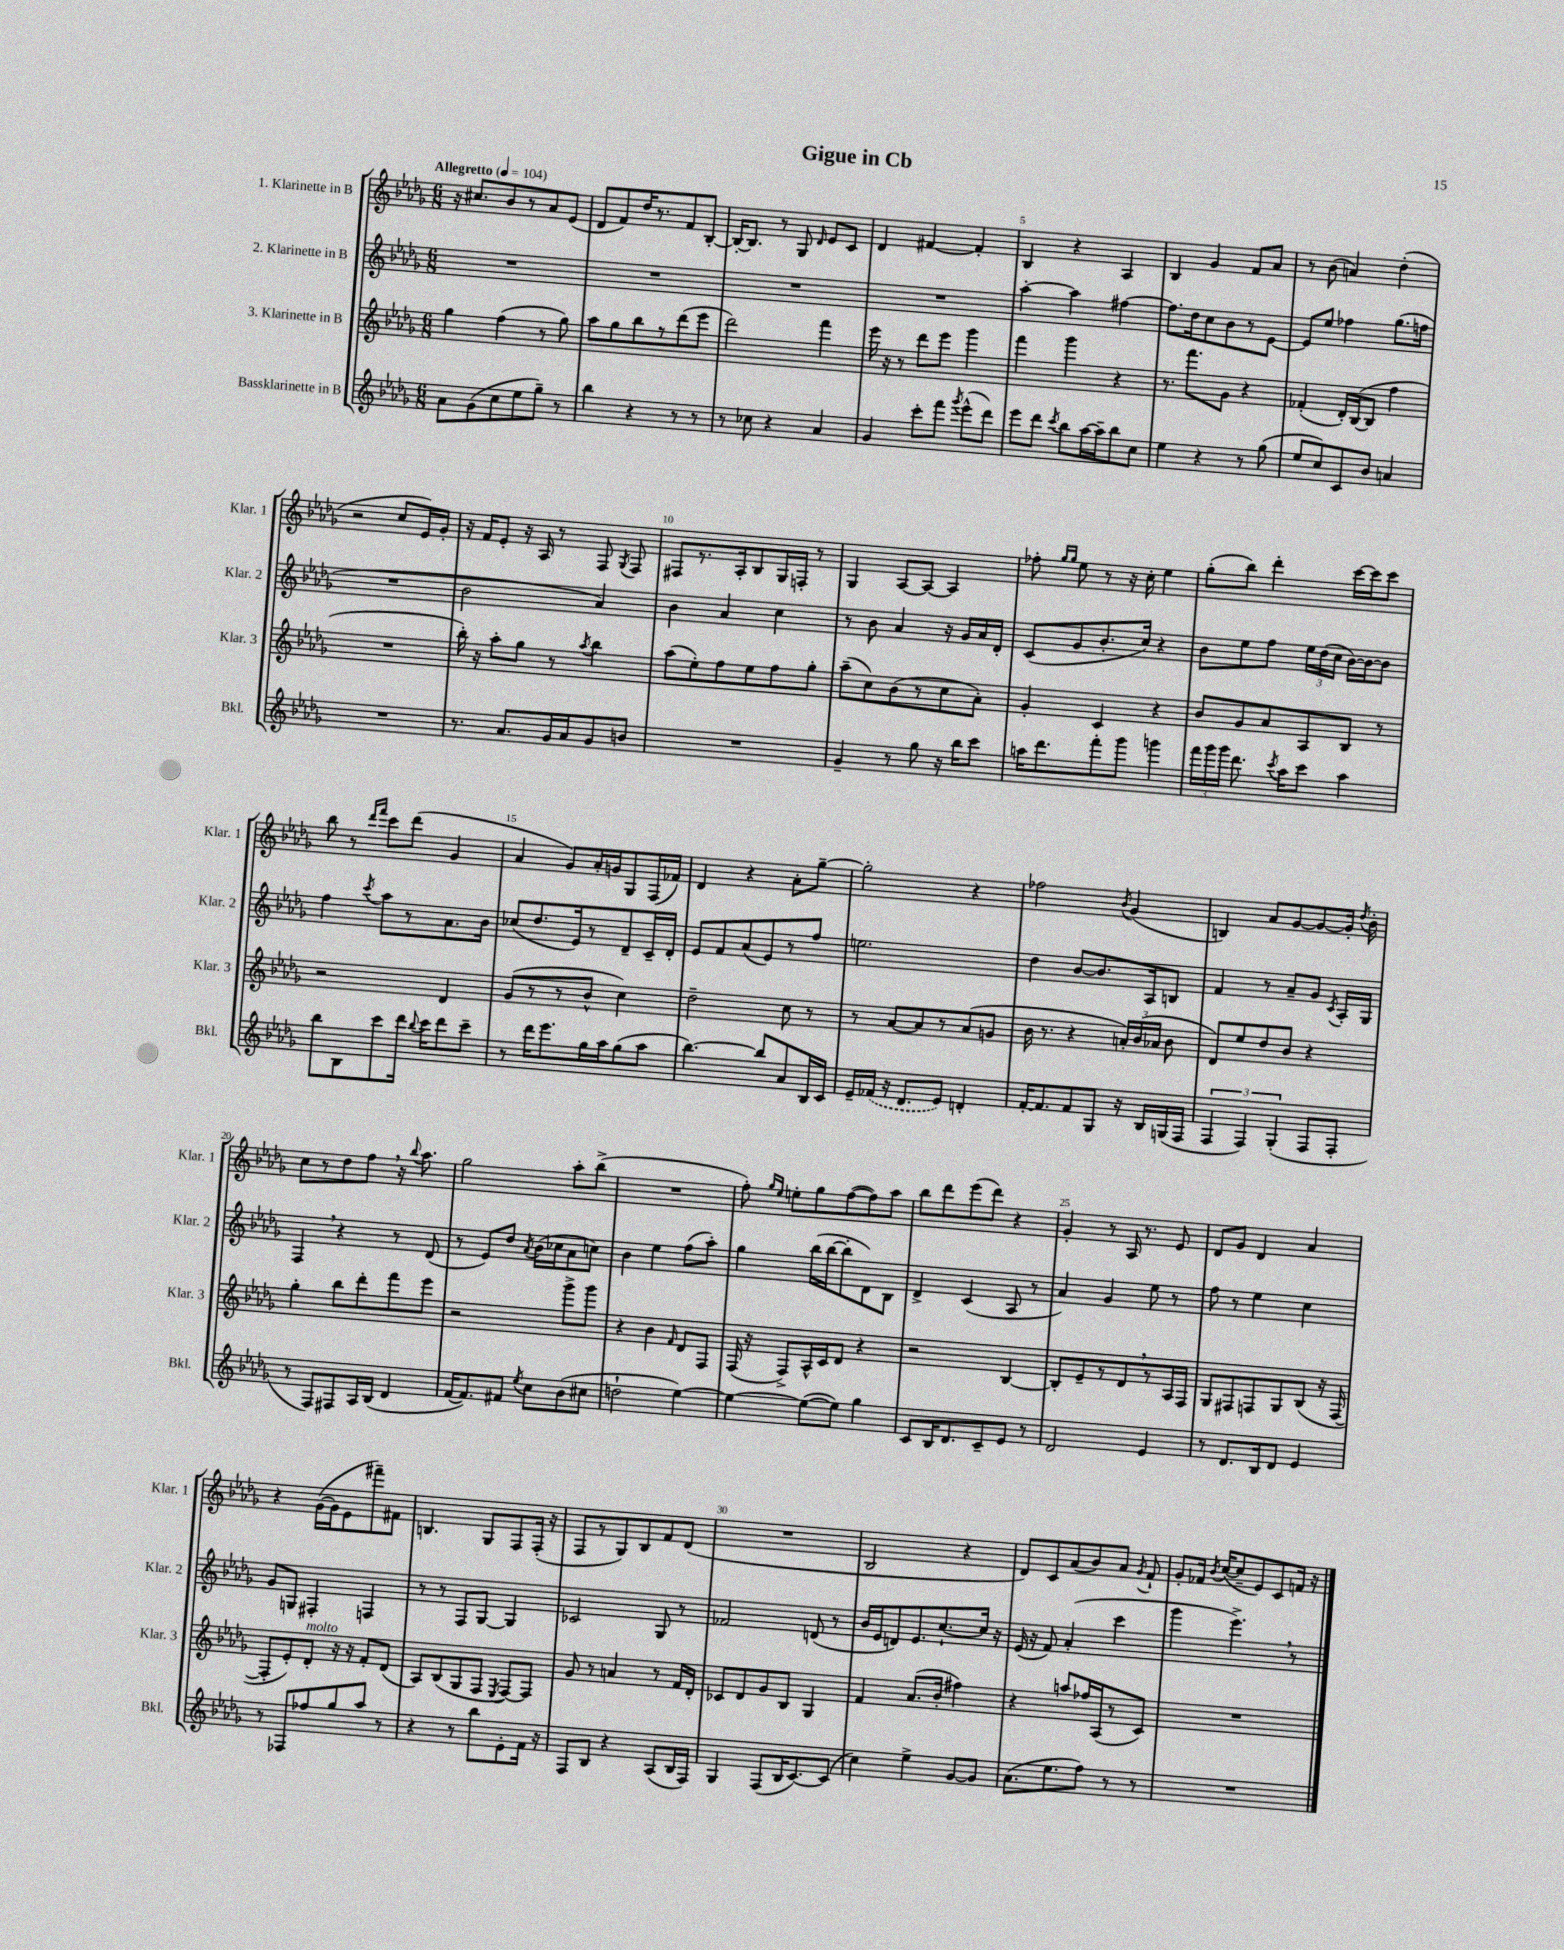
\header { title = "Gigue in Cb" }
<<
\new StaffGroup <<
\new Staff = "s0" \with { instrumentName = "1. Klarinette in B" shortInstrumentName = "Klar. 1" } {
    \clef treble \key des \major \numericTimeSignature \time 6/8 \tempo "Allegretto" 4 = 104
    \autoBeamOff r16 cis''8.[ bes'8 r8 aes'8 ees'8]( |
    des'8[ f'8) des''16 r8. f'8 bes8]~-. |
    bes16[~-. bes8.] r8 ges8 \grace { des'16 } ees'8[ c'8] |
    des'4 fis'4~ fis'4-. |
    bes4 r4 aes4 |
    bes4 ges'4 f'8[ aes'8] |
    r8 bes'8( a'4) des''4-.( |
    r2 c''8[ ees'16) ges'16]-. |
    r16 f'16[ ees'8]-. r16 aes16 r8 f8 \acciaccatura { ges8 } f8 |
    fis8[ r8. aes16-. bes8 ges16 f16]-. r8 |
    ges4 aes8[~ aes8]~ aes4 |
    fes''8-. \grace { ges''16[ ges''16] } ees''8 r8 r16 c''16-. ees''4 |
    ges''8[-.( bes''8]) des'''4-. c'''16[~ c'''16 c'''8] |
    bes''8 r8 \grace { des'''16[ f'''16] } c'''8[ des'''8]( ges'4 |
    aes'4 ges'8[) aes'16-. g'16 ges8 f16( fes'16]) |
    des'4 r4 aes'8[-. ges''8]~-- |
    ges''2-. r4 |
    fes''2 \acciaccatura { bes'8 } ges'4( |
    b4) aes'8[ ges'8~ ges'8~ ges'16]-. \acciaccatura { des''8 } bes'16-. |
    c''8[ r8 des''8 f''8] \breathe r16 \appoggiatura { bes''8 } aes''8. |
    ges''2 aes''8[-. bes''8]->( |
    R2. |
    f''8-.) \grace { ges''16[ ees''16] } e''8[-. ges''8 f''8~( f''8) aes''8] |
    bes''8[ des'''8 ees'''8( des'''8]) r4 |
    ges'4-. r8 aes16 r8. ees'8 |
    des'8[ ges'8] des'4 aes'4 |
    r4 ges'16[~( ges'16 ees'8 fis'''8--) fis'8] |
    b4. ges8[ f8 f16]-.( r16 |
    f8[ r8 ges8) bes8 f'8 des'8]( |
    R2. |
    bes2 r4 |
    des'8[) c'8 aes'8( bes'8) aes'8] \acciaccatura { ges'8 } f'8-! |
    ges'8[-. fes'16] \acciaccatura { bes'8 } c''16[~( c''8-- ees'8) c'8 f'16] r16 \bar "|." |
}
\new Staff = "s1" \with { instrumentName = "2. Klarinette in B" shortInstrumentName = "Klar. 2" } {
    \clef treble \key des \major \numericTimeSignature \time 6/8
    \autoBeamOff R2. |
    R2. |
    R2. |
    R2. |
    aes''4~-. aes''4 fis''4~ |
    fis''8.[ des''16 c''8 bes'8 r8 ees'8]~ |
    ees'8[ ees''8] fes''4 ges''8.[( f''16] |
    R2. |
    bes'2 aes'4) |
    bes'4 aes'4 c''4 |
    r8 bes'8 aes'4 r16 ges'16[ aes'16 des'16]-. |
    c'8[( ges'8 bes'8.-. c''16]) r4 |
    bes'8[ ees''8 f''8] \tuplet 3/2 { ees''16[ des''16( c''16] } bes'16[~) bes'16~ bes'8] |
    f''4 \acciaccatura { c'''8 } aes''8[ r8 aes'8. bes'16] |
    ces''8[( des''8. ees'16) r8 des'8-- c'16-- des'16]-. |
    ees'8[ f'8 aes'8( ees'8) r8 f''8] |
    e''2. |
    des''4 bes'8[~ bes'8. aes16 b8] |
    f'4 r8 aes'8[-- ges'8] \acciaccatura { c'8 } aes16[-. ges16] |
    f4 \breathe r4 r8 des'8( |
    r8 ees'8[) des''8] \acciaccatura { aes'8 } bes'16[( ces''16 aes'8 c''8]) |
    bes'4 ees''4 f''8[( aes''8]-.) |
    ges''4 bes''16[( bes''16~ bes''8-. des'8) bes8] |
    des'4-> c'4( aes8 r8 |
    aes'4) ges'4 ees''8 r8 |
    f''8 r8 ees''4 c''4 |
    ges'8[ g8] fis4-. f4 |
    r8 r8 f8[ ges8]~ ges4 |
    ces'2 ges8 r8 |
    fes'2 d'8( r8 |
    bes'16[ ees'16 d'8) ees'8. c''8.~-! c''16] r16 |
    ees'16( r16 f'8) aes'4-.( c'''4 |
    ges'''4 ees'''4.->) \breathe r8 \bar "|." |
}
\new Staff = "s2" \with { instrumentName = "3. Klarinette in B" shortInstrumentName = "Klar. 3" } {
    \clef treble \key des \major \numericTimeSignature \time 6/8
    \autoBeamOff ges''4 f''4( r8 ges''8) |
    aes''8[ ges''8 bes''8 r8 des'''8( ees'''8] |
    des'''2) f'''4 |
    ees'''16 r16 r8 des'''8[ ees'''8] ges'''4 |
    f'''4 ges'''4 r4 |
    r8. f'''8.[ ges'8] r4 |
    fes'4-.( des'16[-.) bes16~( bes8] f''4 |
    R2. |
    bes''16-.) r16 aes''8[-. ges''8] r8 \acciaccatura { aes''8 } bes''4 |
    aes''8[( ees''8-.) f''8 ees''8 f''8 ges''8]-. |
    aes''8[--( c''8) bes'8( r8 c''8 aes'8]-.) |
    ges'4-. c'4 r4 |
    bes'8[ ges'8 aes'8 aes8 bes8] r8 |
    r2 des'4 |
    ges'8[( r8 r8 bes'8]-^ c''4) |
    des''2-- c''8 r8 |
    r8 aes'8[~ aes'8 r8 aes'8( g'8] |
    bes'16 r8. r4 \tuplet 3/2 { a'16[-.) bes'16( aes'16] } bes'8 |
    des'8[) ees''8 des''8 bes'8] r4 |
    ges''4-. bes''8[ des'''8-. f'''8 ees'''8] |
    r2 ges'''8[-> ges'''8] |
    r4 bes'4 \grace { f'16 } des'8[ f8] |
    f16( r16 f8[->) aes16-^ c'16 des'8] r4 |
    r2 bes4~ |
    bes8[-. ees'8-- r8 des'8 \breathe r8 aes16 f16] |
    ges8[ fis8 f8 ges8 bes8]( r16 f16~ |
    f8[-. ees'8-.) des'8]-.^\markup { \italic "molto" } r16 r16 f'8[-. des'8]( |
    aes8[) bes8( ges8 f8] \acciaccatura { ees8 } f8[~) f8] |
    ges'8 r8 a'4 r8 f'16[ des'16]-. |
    ces'8[ des'8 ges'8 bes8] ges4 |
    f'4 aes'8.[( bes'16]-. fis''4) |
    r4 a''8[ fes''16 aes16( r8 c'8]) |
    R2. \bar "|." |
}
\new Staff = "s3" \with { instrumentName = "Bassklarinette in B" shortInstrumentName = "Bkl." } {
    \clef treble \key des \major \numericTimeSignature \time 6/8
    \autoBeamOff aes'8[ ges'8( c''8 ees''8 ges''8]--) r8 |
    bes''4 r4 r8 r8 |
    r8 ces''8 r4 aes'4 |
    ges'4 c'''8[-. f'''8] \acciaccatura { ges'''8 } ees'''8[-^( des'''8]) |
    ees'''8[ des'''8] \acciaccatura { c'''8 } bes''8[ aes''16~ aes''16-- bes''8 c''8] |
    ees''4 r4 r8 ges''8( |
    ees''8[ c''8) c'8 bes'8] a'4 |
    R2. |
    r8. aes'8.[ ges'16 aes'16 ges'8 b'8] |
    R2. |
    ges'4-- r8 ges''8 r16 bes''16[ c'''8] |
    a''16[ des'''8. f'''8-. ges'''8] g'''4 |
    \tuplet 3/2 { f'''16[ ges'''16 ges'''16] } des'''8. \acciaccatura { c'''8 } aes''16[ c'''8] aes''4 |
    bes''8[ bes8 c'''8 des'''16] \appoggiatura { bes''8 } c'''16[ des'''8 c'''8]-- |
    r8 des'''16[ ees'''8. ges''16 aes''16 ges''8( aes''8] |
    bes''4.~) bes''8[ aes'8 bes16 c'16] |
    ees'16[-- \once \slurDashed fes'16]( r16 des'8.[ ees'8]) d'4-. |
    f'16[~-. f'8. f'8 ges8] r16 bes16[ g16( f16] |
    \tuplet 3/2 { f4 f4) ges4-.( } f8[ f8]-. |
    r8 f8[) fis8 aes16 bes16]( des'4 |
    f'16[~ f'8.) fis'8] \acciaccatura { ees''8 } c''8[ bes'8( cis''8] |
    d''2-! ees''4~) |
    ees''4~ ees''8[~( ees''8]) ges''4 |
    c'8[ bes16 des'8. c'8-- ees'8] r8 |
    des'2 ees'4 |
    r8 des'8.[ bes16 des'8] ees'4 |
    r8 fes8[ fes''8 ges''8 aes''8] r8 |
    r4 r8 bes''8[ ees'8-. f'16] r16 |
    f8[ bes8] r4 aes8[( bes16 f16]) |
    ges4 f8[( bes16 c'8.~) c'8]( |
    c''4) ees''4-> ges'8[~ ges'8] |
    aes'8.[( ees''8. f''8]) r8 r8 |
    R2. \bar "|." |
}
>>
>>
\layout { \context { \Score \override BarNumber.break-visibility = ##(#f #t #t) barNumberVisibility = #(every-nth-bar-number-visible 5) } }
